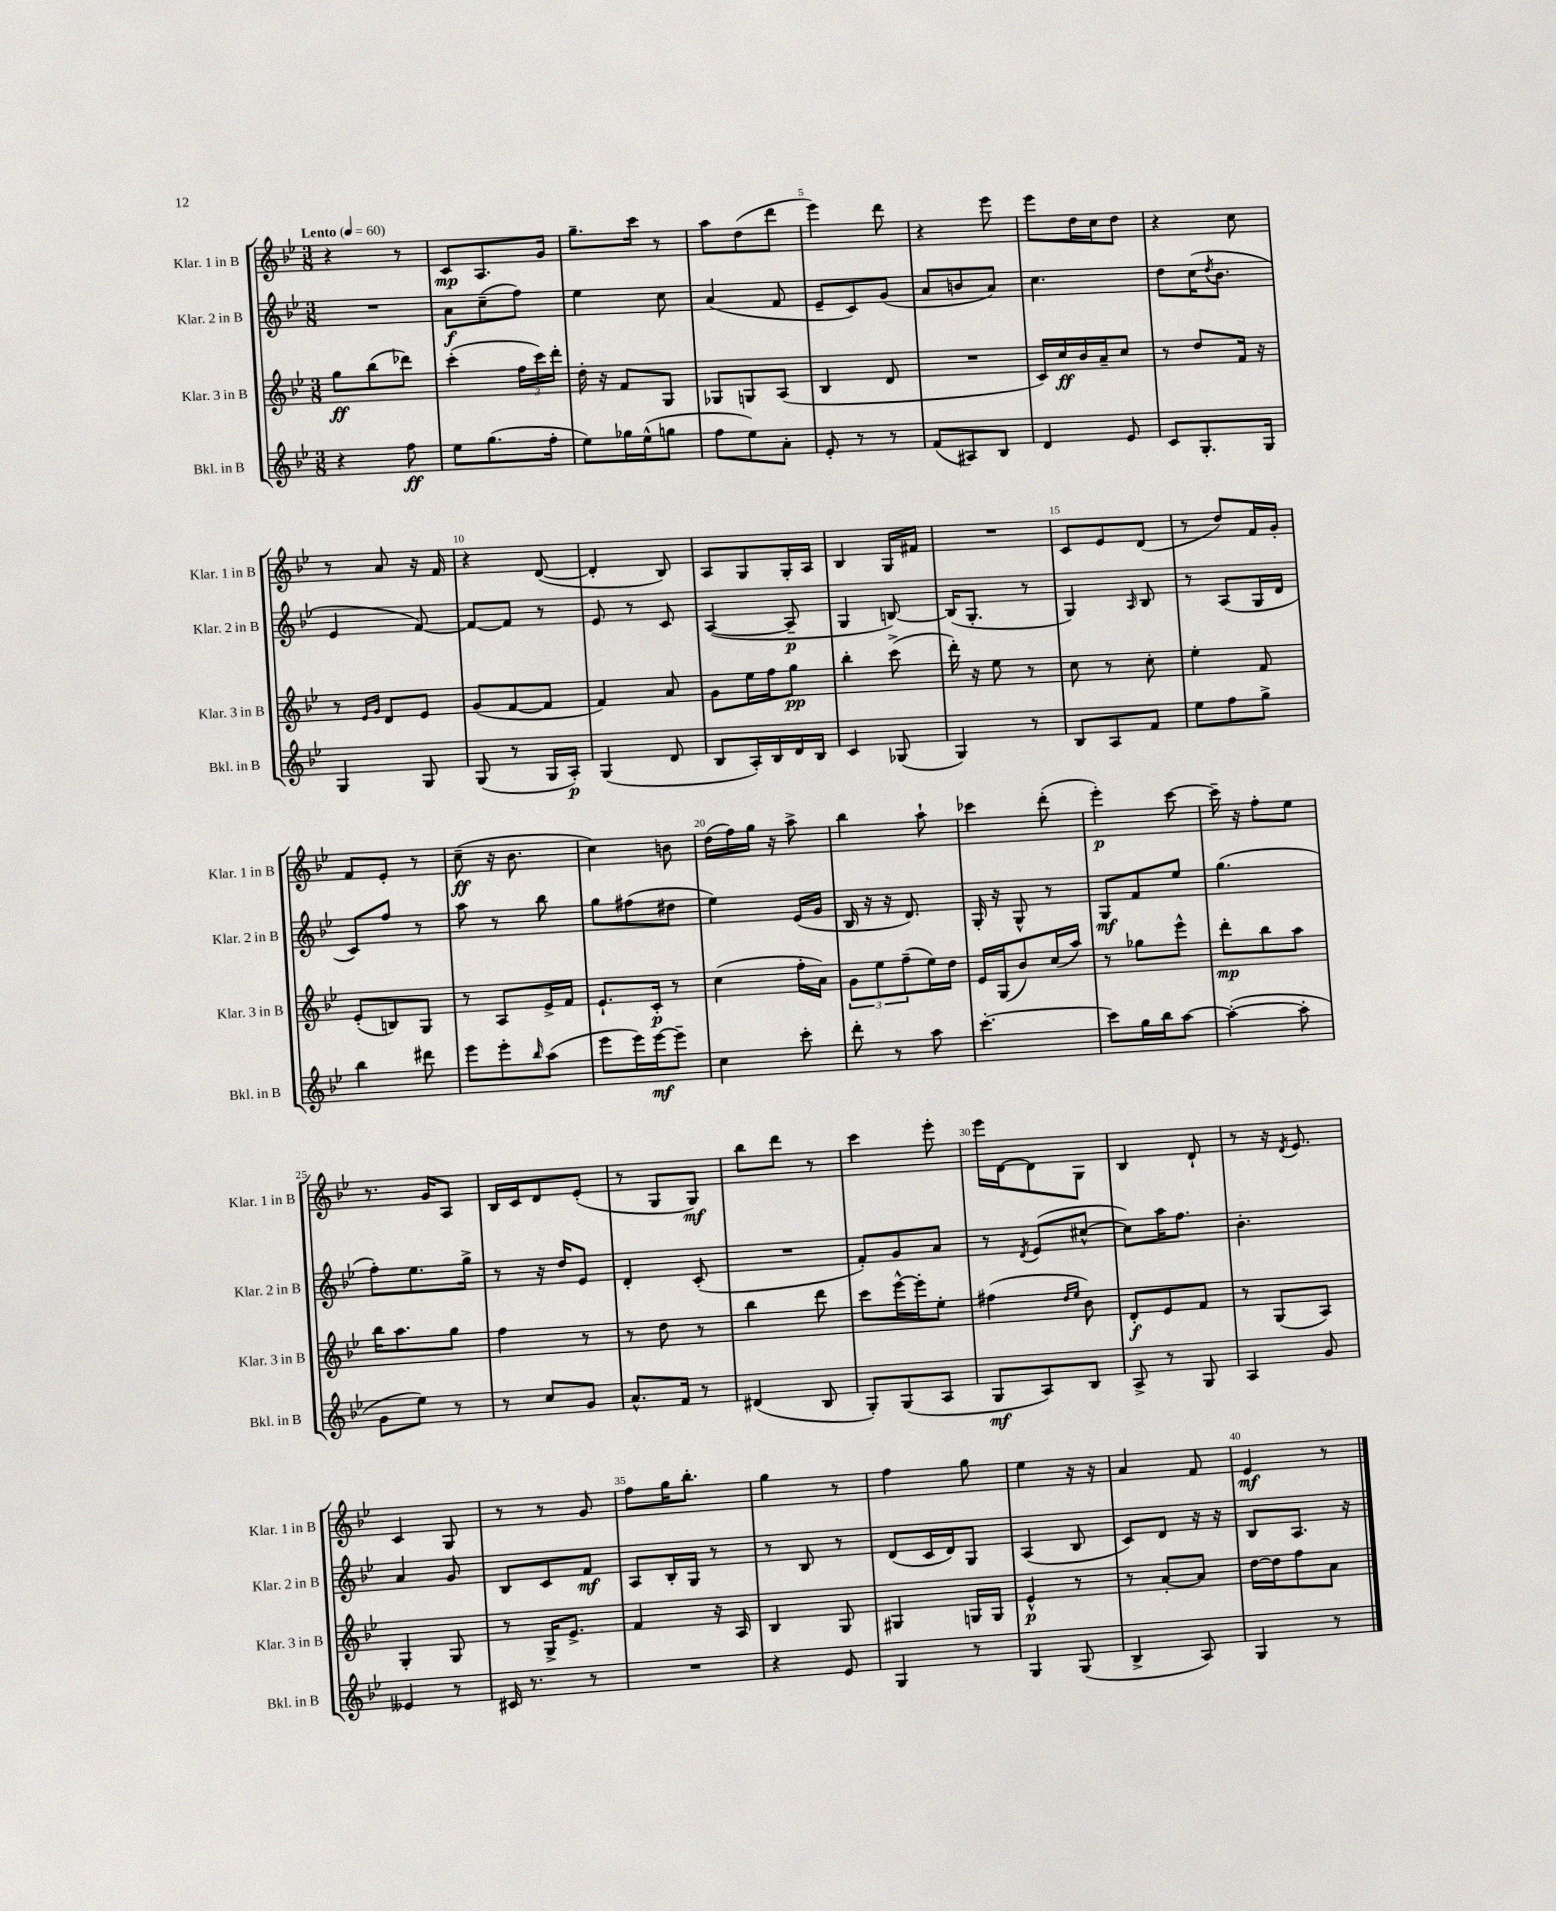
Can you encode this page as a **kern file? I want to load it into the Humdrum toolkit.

**kern	**dynam	**kern	**dynam	**kern	**dynam	**kern	**dynam
*part4	*part4	*part3	*part3	*part2	*part2	*part1	*part1
*staff4	*staff4	*staff3	*staff3	*staff2	*staff2	*staff1	*staff1
*I"Bkl. in B	*	*I"Klar. 3 in B	*	*I"Klar. 2 in B	*	*I"Klar. 1 in B	*
*I'Bkl. in B	*	*I'Klar. 3 in B	*	*I'Klar. 2 in B	*	*I'Klar. 1 in B	*
*clefG2	*	*clefG2	*	*clefG2	*	*clefG2	*
*k[b-e-]	*	*k[b-e-]	*	*k[b-e-]	*	*k[b-e-]	*
*M3/8	*	*M3/8	*	*M3/8	*	*M3/8	*
*MM60	*	*MM60	*	*MM60	*	*MM60	*
=1	=1	=1	=1	=1	=1	=1	=1
!	!	!	!	!	!	!LO:TX:a:B:t=Lento	!
4r	.	8gg\L	ff	4.r	.	4r	.
.	.	(8bb-\	.	.	.	.	.
8ff\	ff	8ddd-X\J)	.	.	.	8r	.
=2	=2	=2	=2	=2	=2	=2	=2
8ee-\L	.	(4ccc'\	.	8a\L	f	8c/L	mp
(8.gg\	.	.	.	(8cc~\	.	8.A/	.
.	.	24ff\LL	.	8ff\J)	.	.	.
.	.	24ccc\)	.	.	.	.	.
16ff'\Jk	.	.	.	.	.	16g/Jk	.
.	.	24ddd'\JJ	.	.	.	.	.
=3	=3	=3	=3	=3	=3	=3	=3
8ee-\L)	.	16dd'\	.	4ee-\	.	8.gg~\L	.
.	.	16r	.	.	.	.	.
16gg-X\L	.	8f/L	.	.	.	.	.
(16ee-^^\J	.	.	.	.	.	16ccc\Jk	.
8ggn\J	.	8G/J	.	8cc\	.	8r	.
=4	=4	=4	=4	=4	=4	=4	=4
8ff\L	.	8G-X/L	.	(4a/	.	8aa\L	.
8ee-\)	.	8Gn/	.	.	.	(8dd\	.
8a'\J	.	(8A/J	.	8f/	.	8ddd\J	.
=5	=5	=5	=5	=5	=5	=5	=5
8e-'/	.	4B-/	.	8e-~/L	.	4eee-\)	.
8r	.	.	.	8c/)	.	.	.
8r	.	8d/	.	(8g/J	.	8ddd\	.
=6	=6	=6	=6	=6	=6	=6	=6
(8f/L	.	4.r	.	8a/L	.	4r	.
8A#X/)	.	.	.	8bn/	.	.	.
8B-/J	.	.	.	8a/J)	.	8eee-\	.
=7	=7	=7	=7	=7	=7	=7	=7
4d/	.	16c/LL)	.	4.cc\	.	8eee-\L	.
.	.	16cc/	ff	.	.	.	.
.	.	16b-/	.	.	.	16dd\L	.
.	.	16a~/J	.	.	.	16cc\J	.
8e-/	.	8cc/J	.	.	.	8dd\J	.
=8	=8	=8	=8	=8	=8	=8	=8
8c/L	.	8r	.	8dd\L	.	4r	.
8.G'/	.	8dd/L	.	(16cc\K	.	.	.
.	.	.	.	8qdd/	.	.	.
.	.	.	.	8.b-\J	.	.	.
.	.	16f/Jk	.	.	.	8cc\	.
16G/Jk	.	16r	.	.	.	.	.
!!LO:LB:g=z
=9	=9	=9	=9	=9	=9	=9	=9
4G/	.	8r	.	4e-/	.	8r	.
.	.	16qqe-/LL	.	.	.	.	.
.	.	16qqg/JJ	.	.	.	.	.
.	.	8d/L	.	.	.	8a/	.
8G/	.	8e-/J	.	[8f/)	.	16r	.
.	.	.	.	.	.	16f/	.
=10	=10	=10	=10	=10	=10	=10	=10
(8G/	.	(8g/L	.	8f/L_	.	4r	.
8r	.	[8f/	.	8f/J]	.	.	.
16G/LL	.	8f/J]	.	8r	.	([8d/	.
16A'/JJ)	p	.	.	.	.	.	.
=11	=11	=11	=11	=11	=11	=11	=11
(4G/	.	4f/)	.	8e-/	.	4d'/]	.
.	.	.	.	8r	.	.	.
8d/	.	8a/	.	8c/	.	8B-/)	.
=12	=12	=12	=12	=12	=12	=12	=12
8B-/L	.	8g\L	.	([4A/	.	8A/L	.
16A'/L)	.	16ee-\L	.	.	.	8G/	.
16B-/	.	16ff\J	.	.	.	.	.
16d/	.	8gg\J	pp	8A~/]	p	16G'/L	.
16B-/JJ	.	.	.	.	.	16A/JJ	.
=13	=13	=13	=13	=13	=13	=13	=13
4c/	.	4bb-'\	.	4G/	.	4B-/	.
(8G-X/	.	(8ccc^\	.	[8Bn/)	.	16G/LL	.
.	.	.	.	.	.	16f#X/JJ	.
=14	=14	=14	=14	=14	=14	=14	=14
4G/)	.	16ddd'\)	.	(16B/KL]	.	4.r	.
.	.	16r	.	8.G'/J	.	.	.
.	.	8ee-\	.	.	.	.	.
8r	.	8r	.	8r	.	.	.
=15	=15	=15	=15	=15	=15	=15	=15
8B-/L	.	8cc\	.	4G/)	.	8c/L	.
8A/	.	8r	.	.	.	8e-/	.
.	.	.	.	16qqA/	.	.	.
8f/J	.	8cc'\	.	8B-/	.	(8d/J	.
=16	=16	=16	=16	=16	=16	=16	=16
8ee-\L	.	4ee-'\	.	8r	.	8r	.
8ff\	.	.	.	(8A/L	.	8dd/L)	.
8gg^\J	.	8f/	.	16G/L	.	16f/L	.
.	.	.	.	16d/JJ	.	16g'/JJ	.
!!LO:LB:g=z
=17	=17	=17	=17	=17	=17	=17	=17
4bb-\	.	(8e-'/L	.	8c/L)	.	8f/L	.
.	.	8Bn/)	.	8ff/J	.	8e-'/J	.
8ddd#X\	.	8G/J	.	8r	.	8r	.
=18	=18	=18	=18	=18	=18	=18	=18
8eee-\L	.	8r	.	8aa\	.	(8cc~\	ff
8eee-'\	.	8A/L	.	8r	.	16r	.
.	.	.	.	.	.	8.b-\	.
16qqbb-/	.	.	.	.	.	.	.
(8aa\J	.	16e-^/L	.	8bb-\	.	.	.
.	.	16f/JJ	.	.	.	.	.
=19	=19	=19	=19	=19	=19	=19	=19
8eee-\L	.	8.e-`/L	.	8gg\L	.	4cc\)	.
16eee-\L)	.	.	.	(8ff#X\	.	.	.
[16eee-\J	mf	16c'/Jk	p	.	.	.	.
8eee-~\J]	.	8r	.	8dd#X\J	.	8bn\	.
=20	=20	=20	=20	=20	=20	=20	=20
4cc\	.	(4cc\	.	4ee-\)	.	(16dd\LL	.
.	.	.	.	.	.	16ff\)	.
.	.	.	.	.	.	16gg\JJ	.
.	.	.	.	.	.	16r	.
8ccc'\	.	16ff'\LL	.	(16e-/LL	.	8aa^\	.
.	.	16a\JJ)	.	16g/JJ	.	.	.
=21	=21	=21	=21	=21	=21	=21	=21
8ddd'\	.	12g\L	.	16B-/	.	4bb-\	.
.	.	.	.	16r	.	.	.
.	.	12ee-\	.	.	.	.	.
8r	.	.	.	16r	.	.	.
.	.	(12ff~\	.	.	.	.	.
.	.	.	.	8.d/)	.	.	.
8aa\	.	16ee-\L)	.	.	.	8aa`\	.
.	.	16dd\JJ	.	.	.	.	.
=22	=22	=22	=22	=22	=22	=22	=22
[4.ccc'\	.	16e-/LL	.	16G'/	.	4ccc-X\	.
.	.	(16G/J	.	16r	.	.	.
.	.	8b-/)	.	8G^^/	.	.	.
.	.	(16cc/L	.	8r	.	(8ddd'\	.
.	.	16aa/JJ)	.	.	.	.	.
=23	=23	=23	=23	=23	=23	=23	=23
8ccc\L]	.	8r	.	8G/L	mf	4eee-'\)	p
16gg\L	.	8gg-X\L	.	8f/	.	.	.
16bb-\J	.	.	.	.	.	.	.
[8aa\J	.	8eee-^^\J	.	8ee-/J	.	[8ccc\	.
=24	=24	=24	=24	=24	=24	=24	=24
(4aa'\_	.	8ddd'\L	mp	(4.gg\	.	16ccc~\]	.
.	.	.	.	.	.	16r	.
.	.	8bb-\	.	.	.	8ff'\L	.
8aa'\]	.	8aa\J	.	.	.	8ee-\J	.
!!LO:LB:g=z
=25	=25	=25	=25	=25	=25	=25	=25
8g\L	.	16bb-\KL	.	8ff'\L)	.	8.r	.
.	.	8.aa\	.	.	.	.	.
8ee-\J)	.	.	.	8.ee-\	.	.	.
.	.	.	.	.	.	16g/KL	.
8r	.	8gg\J	.	.	.	8A/J	.
.	.	.	.	16gg^\Jk	.	.	.
=26	=26	=26	=26	=26	=26	=26	=26
8r	.	4ff\	.	8r	.	16B-/LL	.
.	.	.	.	.	.	16c/J	.
8cc/L	.	.	.	16r	.	8d/	.
.	.	.	.	16dd/KL	.	.	.
8g/J	.	8r	.	8e-/J	.	(8e-'/J	.
=27	=27	=27	=27	=27	=27	=27	=27
8.a^^/L	.	8r	.	4d'/	.	8r	.
.	.	8dd\	.	.	.	8G/L	.
16f/Jk	.	.	.	.	.	.	.
8r	.	8r	.	(8c'/	.	8G/J)	mf
=28	=28	=28	=28	=28	=28	=28	=28
(4d#X/	.	4bb-\	.	4.r	.	8bb-\L	.
.	.	.	.	.	.	8ddd\J	.
8B-/	.	8ddd\	.	.	.	8r	.
=29	=29	=29	=29	=29	=29	=29	=29
8G'/L)	.	8ccc\L	.	8f'/L)	.	4ccc\	.
(8G/	.	[16eee-^^\L	.	8g/	.	.	.
.	.	16eee-'\J]	.	.	.	.	.
8A/J	.	8ee-'\J	.	8a/J	.	8eee-'\	.
=30	=30	=30	=30	=30	=30	=30	=30
8G/L	mf	(4ff#X\	.	8r	.	16eee-\LL	.
.	.	.	.	.	.	[16d\J	.
.	.	.	.	8qd/	.	.	.
8A/)	.	.	.	(8e-/L	.	8d\]	.
.	.	16qqdd/LL	.	.	.	.	.
.	.	16qqee-/JJ	.	.	.	.	.
8B-/J	.	8b-\)	.	[8cc#X^^/J	.	8G\J	.
=31	=31	=31	=31	=31	=31	=31	=31
8A^/	.	8d'/L	f	8cc#\L])	.	4B-/	.
8r	.	8e-/	.	16aa\K	.	.	.
.	.	.	.	8.ff\J	.	.	.
8G/	.	8f/J	.	.	.	8d`/	.
=32	=32	=32	=32	=32	=32	=32	=32
4A/	.	8r	.	4.b-'\	.	8r	.
.	.	(8G/L	.	.	.	16r	.
.	.	.	.	.	.	8qd/	.
.	.	.	.	.	.	8.e-/	.
8g/	.	8A/J)	.	.	.	.	.
!!LO:LB:g=z
=33	=33	=33	=33	=33	=33	=33	=33
4e--X/	.	4G'/	.	4a/	.	4c/	.
8r	.	8G/	.	8g/	.	8G/	.
=34	=34	=34	=34	=34	=34	=34	=34
16c#X/	.	8r	.	8B-/L	.	8r	.
8.r	.	.	.	.	.	.	.
.	.	16G^/KL	.	8c/	.	8r	.
.	.	8.e-^/J	.	.	.	.	.
8r	.	.	.	8f/J	mf	8g/	.
=35	=35	=35	=35	=35	=35	=35	=35
4.r	.	4f/	.	8A/L	.	8ff\L	.
.	.	.	.	16B-'/L	.	16gg\K	.
.	.	.	.	16G/JJ	.	8.bb-'\J	.
.	.	16r	.	8r	.	.	.
.	.	16A/	.	.	.	.	.
=36	=36	=36	=36	=36	=36	=36	=36
4r	.	4B-/	.	8r	.	4gg\	.
.	.	.	.	8B-/	.	.	.
8e-/	.	8G/	.	8r	.	8r	.
=37	=37	=37	=37	=37	=37	=37	=37
4G/	.	4G#X/	.	(8d/L	.	4ff\	.
.	.	.	.	16c/L	.	.	.
.	.	.	.	16d/J)	.	.	.
8r	.	16Gn/LL	.	8G/J	.	8gg\	.
.	.	16G/JJ	.	.	.	.	.
=38	=38	=38	=38	=38	=38	=38	=38
4G/	.	4e-^^/	p	(4A/	.	4ee-\	.
(8G/	.	8r	.	8B-/	.	16r	.
.	.	.	.	.	.	16r	.
=39	=39	=39	=39	=39	=39	=39	=39
4B-^/	.	8r	.	8c/L)	.	4a/	.
.	.	[8a'/L	.	8d/J	.	.	.
8A/)	.	8a/J]	.	16r	.	8f/	.
.	.	.	.	16r	.	.	.
=40	=40	=40	=40	=40	=40	=40	=40
4G/	.	[16dd\LL	.	8B-/L	.	4e-/	mf
.	.	16dd\J]	.	.	.	.	.
.	.	8ff\	.	8.A/J	.	.	.
8r	.	8a\J	.	.	.	8r	.
.	.	.	.	16r	.	.	.
==	==	==	==	==	==	==	==
*-	*-	*-	*-	*-	*-	*-	*-
